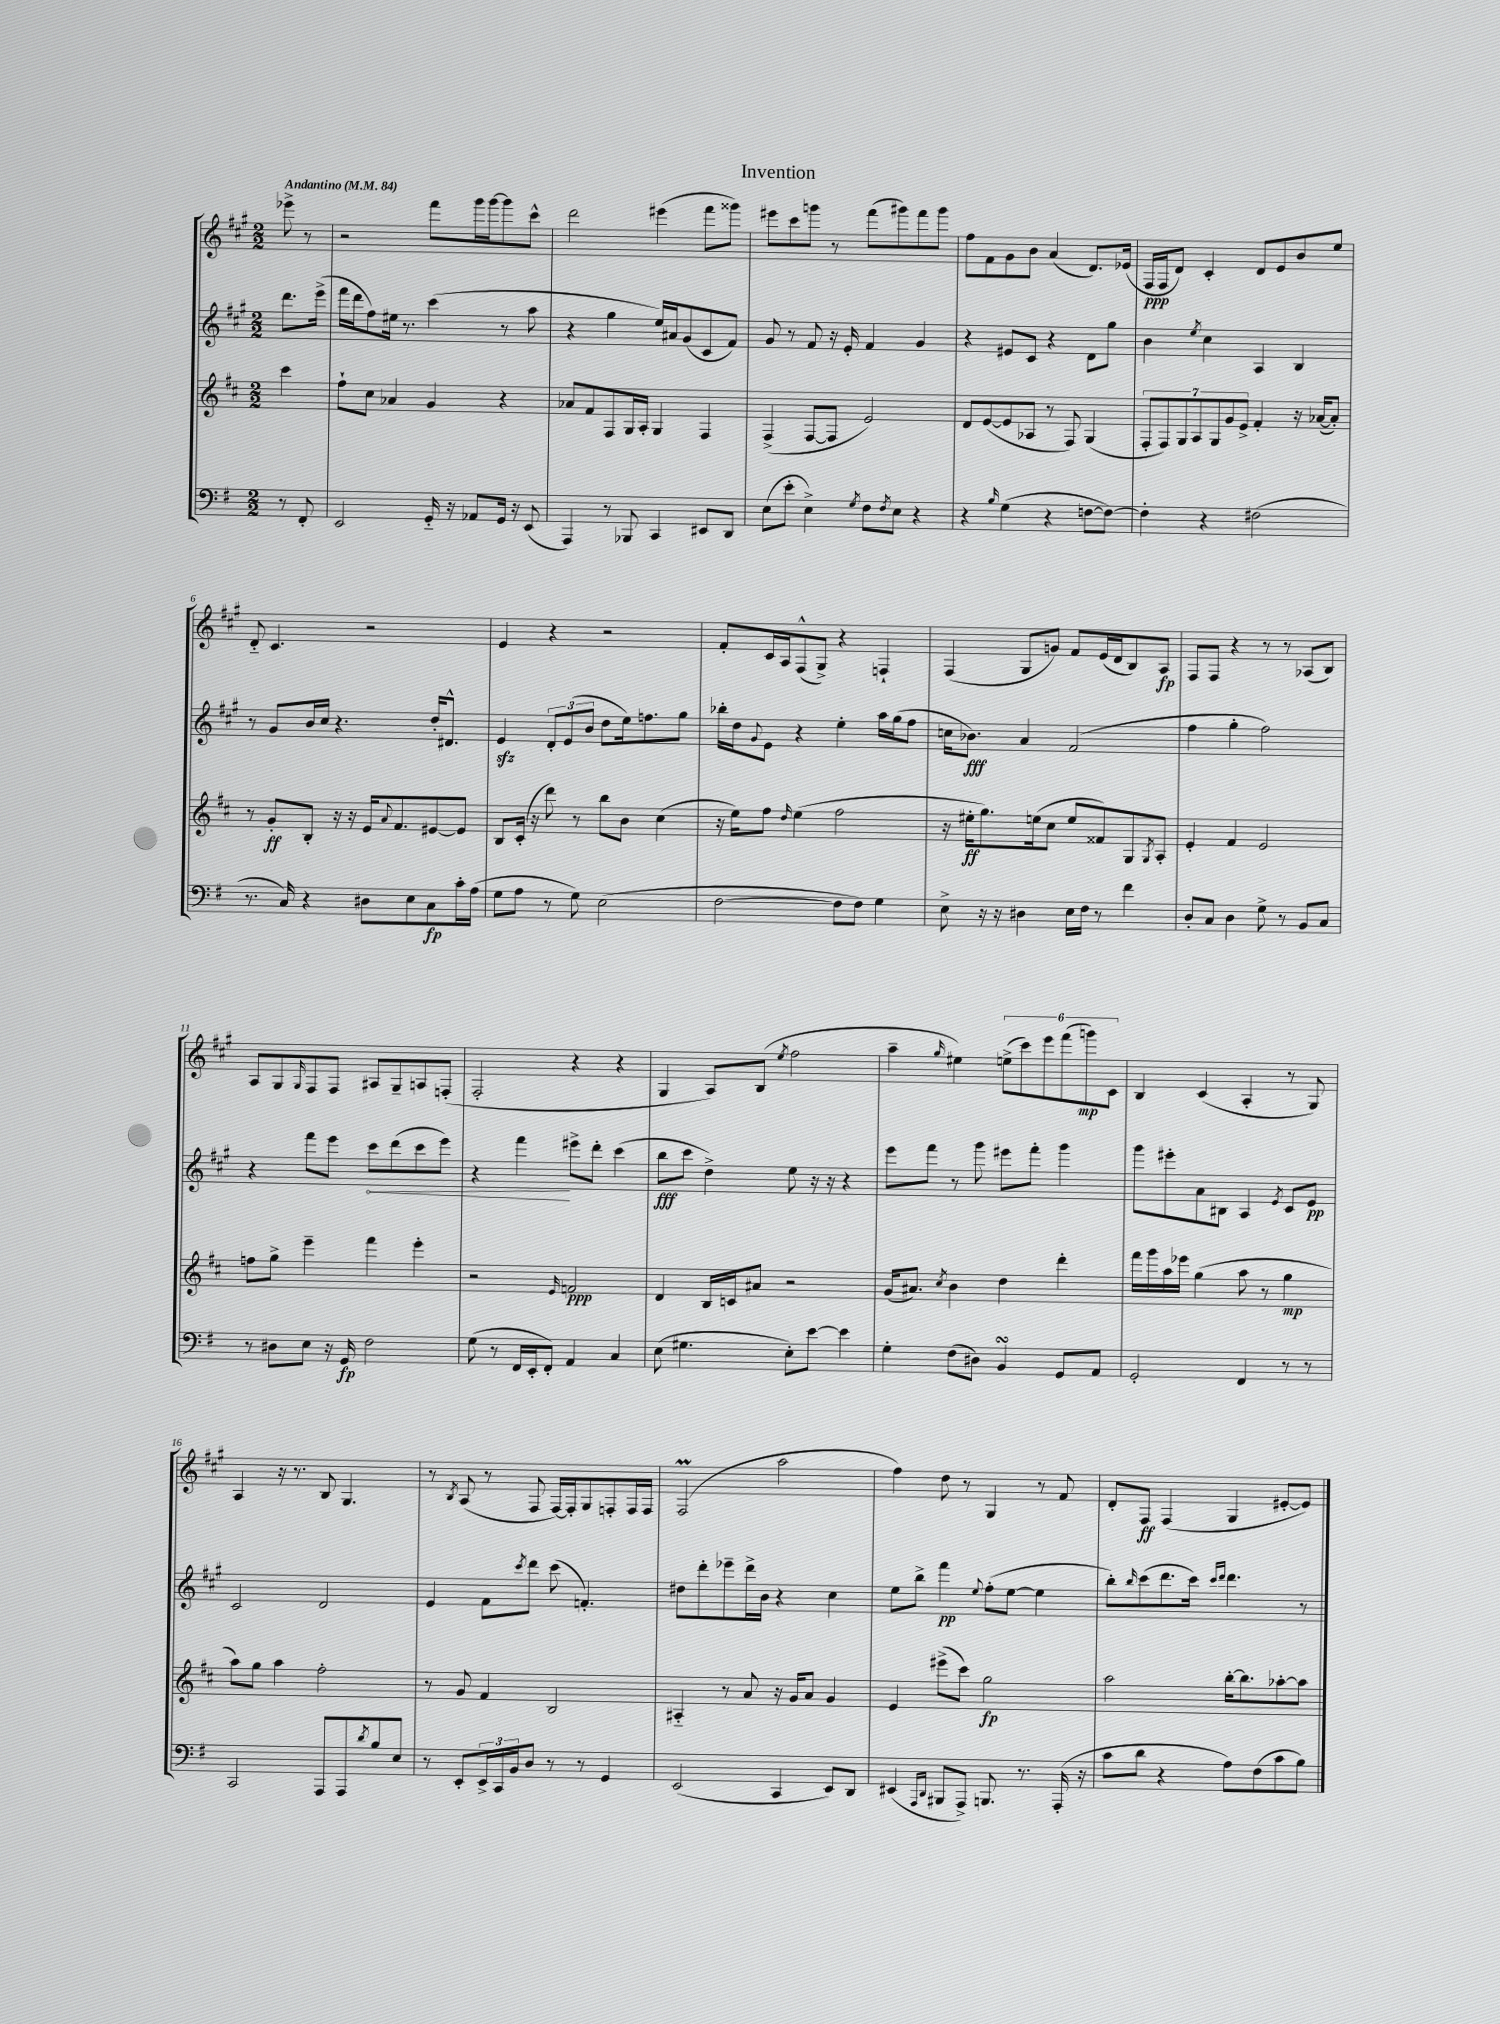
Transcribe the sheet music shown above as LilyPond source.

\header { title = "Invention" }
<<
\new StaffGroup <<
\new Staff = "s0" {
    \clef treble \key a \major \numericTimeSignature \time 2/2 \partial 4 \tempo "Andantino" 4 = 84
    ees'''8-> r8 |
    r2 fis'''8 gis'''16 gis'''16~ gis'''8 cis'''8-^ |
    d'''2 eis'''4( fis'''8 gisis'''8) |
    eis'''8 cis'''8 g'''8 r8 fis'''8( gis'''8) fis'''8 gis'''8 |
    fis''8 fis'8 gis'8 b'8 a'4( d'8.) ees'16( |
    fis16\ppp fis16 d'8) cis'4-. d'8 e'8 b'8 e''8 |
    d'8-_ cis'4. r2 |
    e'4 r4 r2 |
    fis'8-. cis'16 a16 fis8-^( gis8->) r4 f4-! |
    fis4( gis8 g'8) fis'8 e'16( d'16 b8) a8\fp |
    fis8 fis8 r4 r8 r8 aes8( b8) |
    a8 gis8 \grace { gis16 } fis8 fis8 ais8 gis8-- a8 f8-.( |
    fis2-. r4 r4 |
    gis4 a8) b8( \acciaccatura { e''8 } fis''2 |
    a''4-- \grace { gis''16 } eis''4) \tuplet 6/4 { e''8->( cis'''8) e'''8 fis'''8( g'''8\mp) cis'8 } |
    b4 cis'4( a4-. r8 gis8) |
    a4 r16 r8. b8 gis4. |
    r8 \acciaccatura { b8 } a8( r8 fis8 fis16~) fis16-. gis8 f8-. f16 f16 |
    fis2\prall( a''2 |
    fis''4) d''8 r8 gis4 r8 fis'8 |
    d'8-. fis8\ff fis4( gis4 eis'8~-. eis'8) \bar "|." |
}
\new Staff = "s1" {
    \clef treble \key a \major \numericTimeSignature \time 2/2 \partial 4
    d'''8. e'''16->( |
    fis'''16 d'''16 fis''8) eis''16 r8. cis'''4( r8 a''8 |
    r4 gis''4 e''16) ais'16 gis'8( cis'8 fis'8) |
    gis'8 r8 fis'8 r16 e'16-. fis'4 gis'4 |
    r4 eis'8 cis'8 r4 d'8 gis''8 |
    b'4 \acciaccatura { e''8 } cis''4 a4 b4 |
    r8 gis'8 b'16 cis''16 r4. d''16-. dis'8.-^ |
    e'4\sfz \tuplet 3/2 { d'8-. e'8( b'8 } d''8 e''16) f''8. gis''8 |
    bes''16-. d''16 \appoggiatura { gis'8 } e'8 r4 e''4-. a''16 gis''16( fis''8 |
    c''16 bes'8.\fff) a'4 fis'2( |
    fis''4 gis''4-. fis''2) |
    r4 fis'''8 e'''8 \once \override Hairpin.circled-tip = ##t cis'''8\< d'''8( cis'''8 e'''8) |
    r4 fis'''4\! eis'''8-> d'''8-. cis'''4( |
    b''8\fff cis'''8 d''4->) e''8 r16 r16 r4 |
    e'''8 fis'''8 r8 gis'''8 eis'''8 fis'''8-. gis'''4 |
    gis'''8 eis'''8-. a'8 bis8 a4 \acciaccatura { e'8 } cis'8 e'8\pp |
    cis'2 d'2 |
    e'4 fis'8 \acciaccatura { cis'''8 } d'''8 cis'''8( f'4.-.) |
    dis''8 d'''8-. ees'''8-- d'''16-> b'16 r4 cis''4 |
    e''8 b''8-> fis'''4\pp \appoggiatura { e''8 } fis''8-.( e''8~ e''4 |
    b''8-.) \grace { b''16 } cis'''8( d'''8. cis'''16) \grace { cis'''16 d'''16 } d'''4. r8 \bar "|." |
}
\new Staff = "s2" {
    \clef treble \key d \major \numericTimeSignature \time 2/2 \partial 4
    cis'''4 |
    fis''8-! cis''8 aes'4 g'4 r4 |
    aes'8 fis'8 fis8 g16 a16-. g4 fis4 |
    fis4->( fis8~ fis8 e'2) |
    d'8 e'8~( e'8 aes8 r8 fis8) g4( |
    \tuplet 7/4 { fis8-. fis8) g8 a8 g8 g'8 e'8-> } fis'4-. r16 aes'16~( aes'8-.) |
    r8 g'8-.\ff b8-. r16 r16 e'16 \appoggiatura { a'8 } fis'8. eis'8~ eis'8 |
    b8 cis'16-.( r16 d'''8) r8 b''8 b'8 cis''4( |
    r16 e''16) fis''8 \grace { d''16 } e''4( fis''2 |
    r16 eis''16-.\ff g''8.) e''16( cis''8 e''8 fisis'8) g8 \acciaccatura { g8 } a8-. |
    e'4-. fis'4 e'2 |
    f''8 g''8-> e'''4-- fis'''4 e'''4-. |
    r2 \grace { e'16 } f'2\ppp |
    d'4 b16 c'16 ais'8 r2 |
    g'16( ais'8.) \acciaccatura { cis''8 } b'4 d''4 d'''4-. |
    fis'''16 g'''16 a''16 ees'''16 g''4( a''8 r8 g''4\mp |
    a''8) g''8 a''4 fis''2-. |
    r8 g'8 fis'4 b2 |
    ais4-_ r8 a'8 r16 g'16 a'8 g'4 |
    e'4 eis'''8->( cis'''8) g''2\fp |
    a''2 b''16~-. b''8. aes''8~-. aes''8 \bar "|." |
}
\new Staff = "s3" {
    \clef bass \key g \major \numericTimeSignature \time 2/2 \partial 4
    r8 fis,8-. |
    e,2 g,16-_ r16 aes,8 g,16 r16 e,8( |
    a,,4) r8 bes,,8 c,4 eis,8 d,8 |
    e8( e'8-. e4->) \acciaccatura { g8 } fis8 \acciaccatura { fis8 } e8 r4 |
    r4 \grace { b16 } g4( r4 f8~ f8~) |
    f4-. r4 fis2( |
    r8. c16) r4 dis8 e8 c8\fp c'16-. a16( |
    g8 a8 r8 g8) e2( |
    fis2~ fis8 fis8) g4 |
    e8-> r16 r16 dis4 e16 fis16 r8 fis'4 |
    d8-. c8 d4 g8-> r8 b,8 c8 |
    r8 dis8 e8 r16 g,16\fp fis2 |
    g8( r8 fis,16 e,16-. fis,8-.) a,4 c4 |
    e8( gis4. e8-.) e'8~ e'4 |
    g4-. fis8( dis8) b,4\turn g,8 a,8 |
    g,2-. fis,4 r8 r8 |
    c,2 a,,8 a,,8 \acciaccatura { d'8 } b8 e8 |
    r8 e,8-. \tuplet 3/2 { e,16-> c,16 b,16 } d8 r8 r8 g,4 |
    e,2( c,4 e,8) d,8 |
    eis,4( \grace { a,,16 d,16 } bis,,8 a,,8->) b,,8. r8. a,,16-.( r16 |
    c'8 d'8 r4 a8) fis8( c'8 b8) \bar "|." |
}
>>
>>
